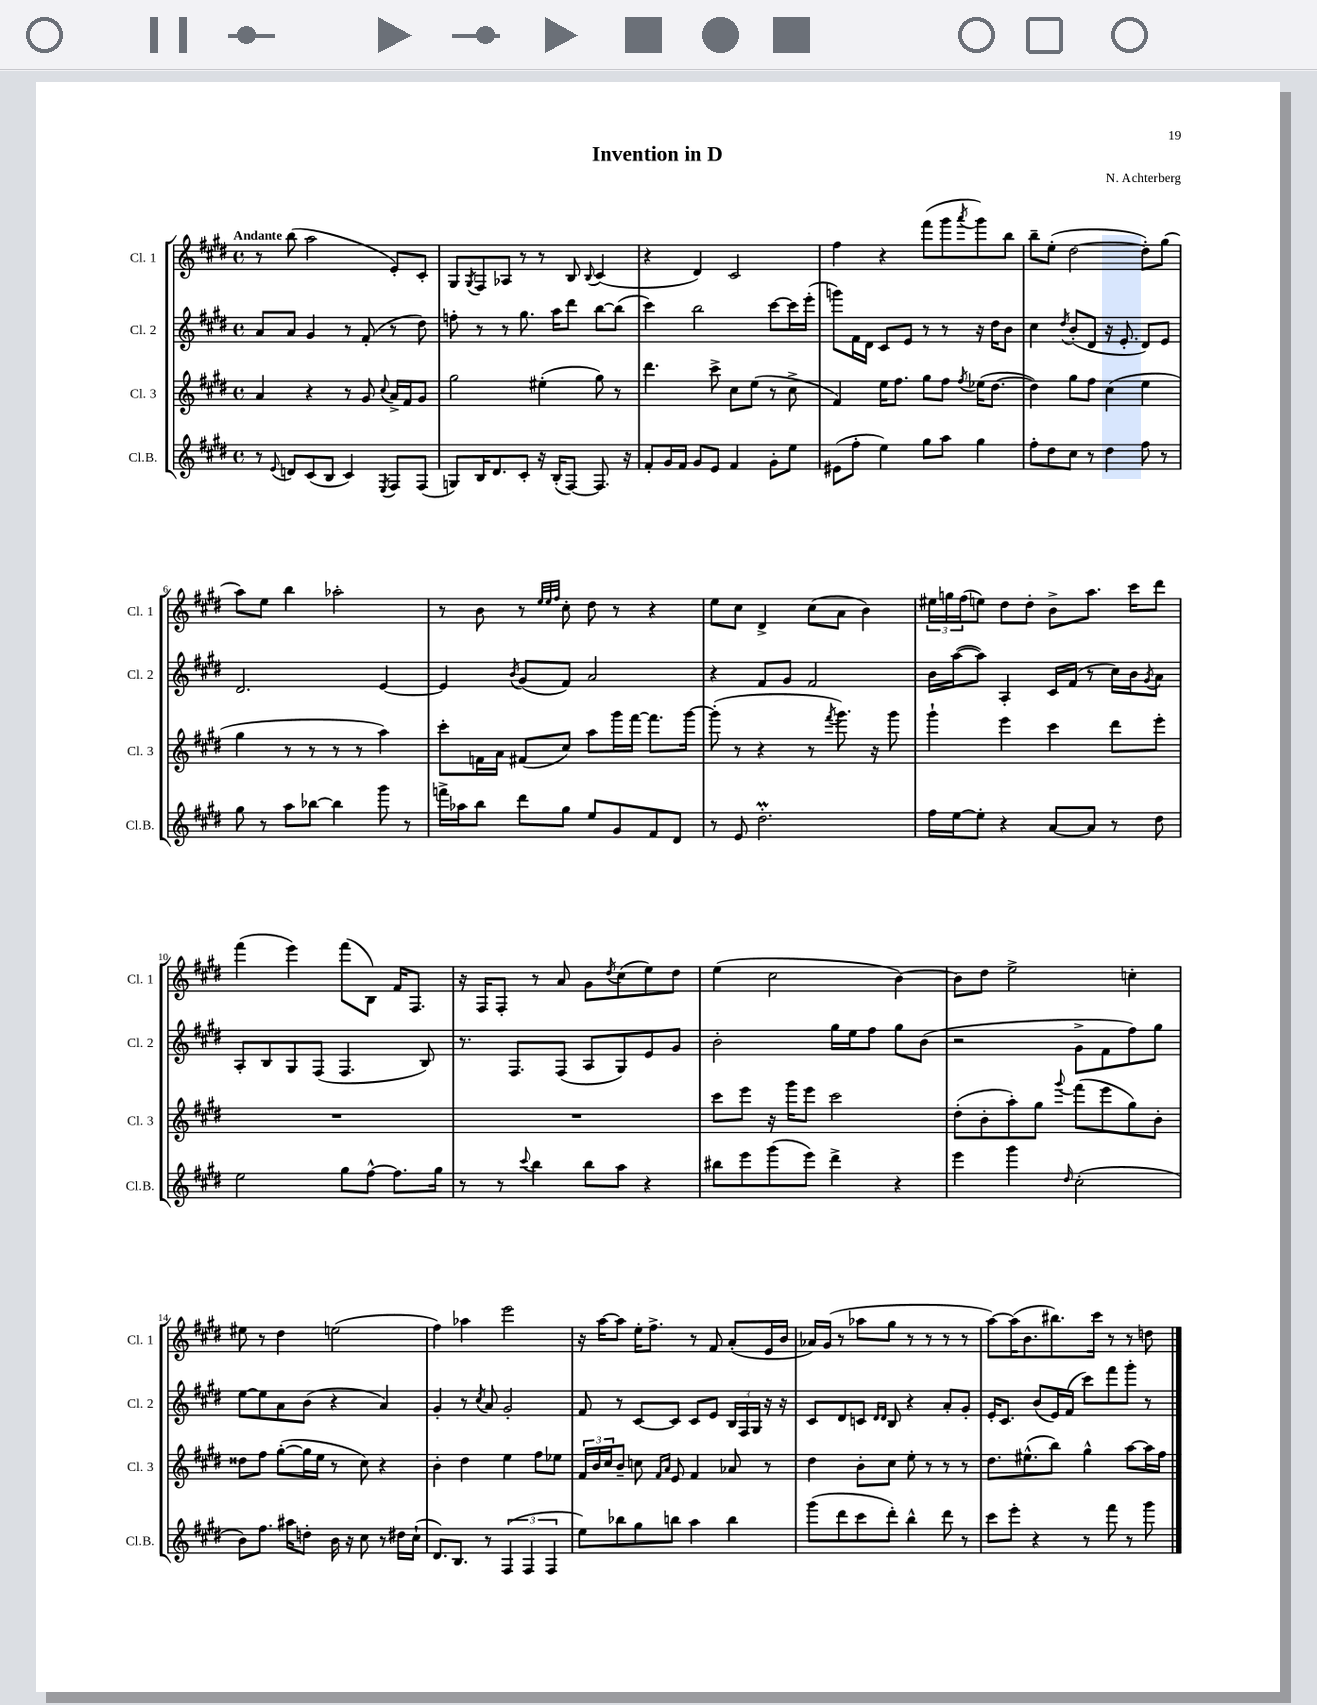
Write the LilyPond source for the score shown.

\header { title = "Invention in D" composer = "N. Achterberg" }
<<
\new StaffGroup <<
\new Staff = "s0" \with { instrumentName = "Cl. 1" shortInstrumentName = "Cl. 1" } {
    \clef treble \key e \major \defaultTimeSignature \time 4/4 \tempo "Andante"
    r8 b''8( a''2 e'8-.) cis'8-. |
    gis8 \acciaccatura { gis8 } fis8 aes8 r8 r8 b8 \appoggiatura { b8 } cis'4( |
    r4 dis'4) cis'2 |
    fis''4 r4 fis'''8( gis'''8 \acciaccatura { a'''8 } gis'''8) b''8 |
    b''8-- e''8-.( dis''2~ dis''8-.) gis''8( |
    a''8) e''8 b''4 aes''2-. |
    r8 b'8 r8 \grace { e''32 e''32 fis''32 } cis''8-. dis''8 r8 r4 |
    e''8 cis''8 dis'4-> cis''8( a'8 b'4) |
    \tuplet 3/2 { eis''16 g''16 fis''16( } e''8) dis''8 dis''8-. b'8-> a''8. cis'''16 dis'''8 |
    fis'''4( e'''4) fis'''8( b8) fis'16 fis8. |
    r16 fis16 fis8-. r8 a'8 gis'8 \acciaccatura { dis''8 } cis''8( e''8) dis''8 |
    e''4( cis''2 b'4~) |
    b'8 dis''8 e''2-> c''4-. |
    eis''8 r8 dis''4 e''2( |
    fis''4) aes''4 e'''2 |
    r16 a''16~ a''8 e''16-. fis''8.-> r8 fis'8 a'8-.( e'16 b'16 |
    aes'16) gis'16( r8 aes''8 gis''8 r8 r8 r8 r8 |
    a''8~) a''16( b'8. bis''8.) cis'''16 r8 r8 d''8 \bar "|." |
}
\new Staff = "s1" \with { instrumentName = "Cl. 2" shortInstrumentName = "Cl. 2" } {
    \clef treble \key e \major \defaultTimeSignature \time 4/4
    a'8 a'8 gis'4 r8 fis'8-.( r8 dis''8) |
    f''8-. r8 r8 gis''8. a''16 dis'''8 b''8~ b''8( |
    cis'''4) b''2 cis'''8~ cis'''16 e'''16-.( |
    g'''8) fis'16 dis'16 cis'8 e'8 r8 r8 r16 dis''16 b'8 |
    cis''4 \acciaccatura { dis''8 } b'8-.( dis'8 r16 e'8.-. dis'8) e'8 |
    dis'2. e'4~ |
    e'4 \acciaccatura { b'8 } gis'8( fis'8) a'2 |
    r4 fis'8 gis'8 fis'2 |
    b'16 a''16~( a''8) a4-. cis'16 fis'16( r8 cis''16) b'16 \acciaccatura { gis'8 } a'8 |
    a8-. b8 gis8 fis8( fis4. b8) |
    r8. fis8. fis8( a8 gis8) e'8 gis'8 |
    b'2-. gis''16 e''16 fis''8 gis''8 b'8( |
    r2 gis'8-> fis'8 fis''8) gis''8 |
    e''8~ e''8 a'8 b'8( r4 a'4) |
    gis'4-. r8 \acciaccatura { cis''8 } a'8 gis'2-. |
    fis'8 r8 cis'8~ cis'8 cis'8 e'8 \tuplet 3/2 { b16 fis16 gis16 } r16 r16 |
    cis'8 dis'8 c'8 \grace { dis'16 dis'16 } b8 r4 a'8-. gis'8-. |
    e'16-. cis'8. b'8( e'16) fis'16( cis'''8) fis'''8 gis'''8-. r8 \bar "|." |
}
\new Staff = "s2" \with { instrumentName = "Cl. 3" shortInstrumentName = "Cl. 3" } {
    \clef treble \key e \major \defaultTimeSignature \time 4/4
    a'4 r4 r8 gis'8 \appoggiatura { cis''8 } a'16-> fis'16 gis'8 |
    gis''2 eis''4-.( gis''8) r8 |
    dis'''4. cis'''8-> cis''8 e''8( r8 cis''8-> |
    fis'4) e''16 fis''8. gis''8 fis''8 \acciaccatura { fis''8 } ees''16( dis''8.~ |
    dis''4) gis''8 fis''8 cis''4( e''4 |
    gis''4 r8 r8 r8 r8 a''4) |
    cis'''8-. f'16 a'16 fis'8( cis''8) a''8 gis'''16 fis'''16~ fis'''8. gis'''16~ |
    gis'''8-.( r8 r4 r8 \acciaccatura { fis'''8 } gis'''8.) r16 gis'''8 |
    gis'''4-! e'''4 cis'''4 dis'''8 e'''8-. |
    R1 |
    R1 |
    cis'''8 e'''8 r16 gis'''16 e'''8 cis'''2 |
    dis''8-.( b'8-. a''8-.) gis''8 \appoggiatura { gis'''8 } fis'''8( e'''8 gis''8) b'8-. |
    disis''8 fis''8 gis''8~-.( gis''16 e''16 r8 cis''8) r4 |
    b'4-. dis''4 e''4 fis''8 ees''8 |
    \tuplet 3/2 { fis'16 b'16 cis''16 } b'8-- c''8 \grace { fis'16 a'16 } e'8 fis'4 aes'8 r8 |
    dis''4 b'8-. cis''8 e''8-. r8 r8 r8 |
    dis''8. eis''8.-^( b''8) gis''4-^ a''8~ a''16 fis''16 \bar "|." |
}
\new Staff = "s3" \with { instrumentName = "Cl.B." shortInstrumentName = "Cl.B." } {
    \clef treble \key e \major \defaultTimeSignature \time 4/4
    r8 \appoggiatura { e'8 } d'8 cis'8( b8 cis'4) \acciaccatura { e8 } fis8 fis8( |
    g8) b16 dis'8. cis'8-. r16 b16-.( fis8~) fis8. r16 |
    fis'8-. gis'16 fis'16 gis'8 e'8 fis'4 gis'8-. e''8 |
    eis'8( fis''8-. e''4) gis''8 a''8 gis''4 |
    fis''8-. dis''8 cis''8 r8 dis''4 fis''8 r8 |
    gis''8 r8 a''8 bes''8~ bes''4 gis'''8 r8 |
    f'''16-> aes''16 b''8 dis'''8 gis''8 e''8 gis'8 fis'8 dis'8 |
    r8 e'8 dis''2.-.\prall |
    fis''16 e''16~ e''8-. r4 a'8~ a'8 r8 dis''8 |
    e''2 gis''8 fis''8~-^ fis''8. gis''16 |
    r8 r8 \appoggiatura { cis'''8 } b''4 b''8 a''8 r4 |
    bis''8 e'''8 gis'''8( e'''8) dis'''4-> r4 |
    e'''4 gis'''4 \grace { dis''16 } cis''2-.( |
    b'8) fis''8. ais''16 d''8-. b'16 r16 cis''8 r8 dis''16 cis''16-!( |
    dis'8.) b8. r8 \tuplet 3/2 { fis4( fis4 fis4 } |
    e''8) bes''8 gis''8 b''8 a''4 b''4 |
    gis'''8( dis'''8 cis'''8 dis'''8-.) b''4-^ dis'''8 r8 |
    cis'''8 e'''8-. r4 r8 fis'''8 r8 gis'''8 \bar "|." |
}
>>
>>
